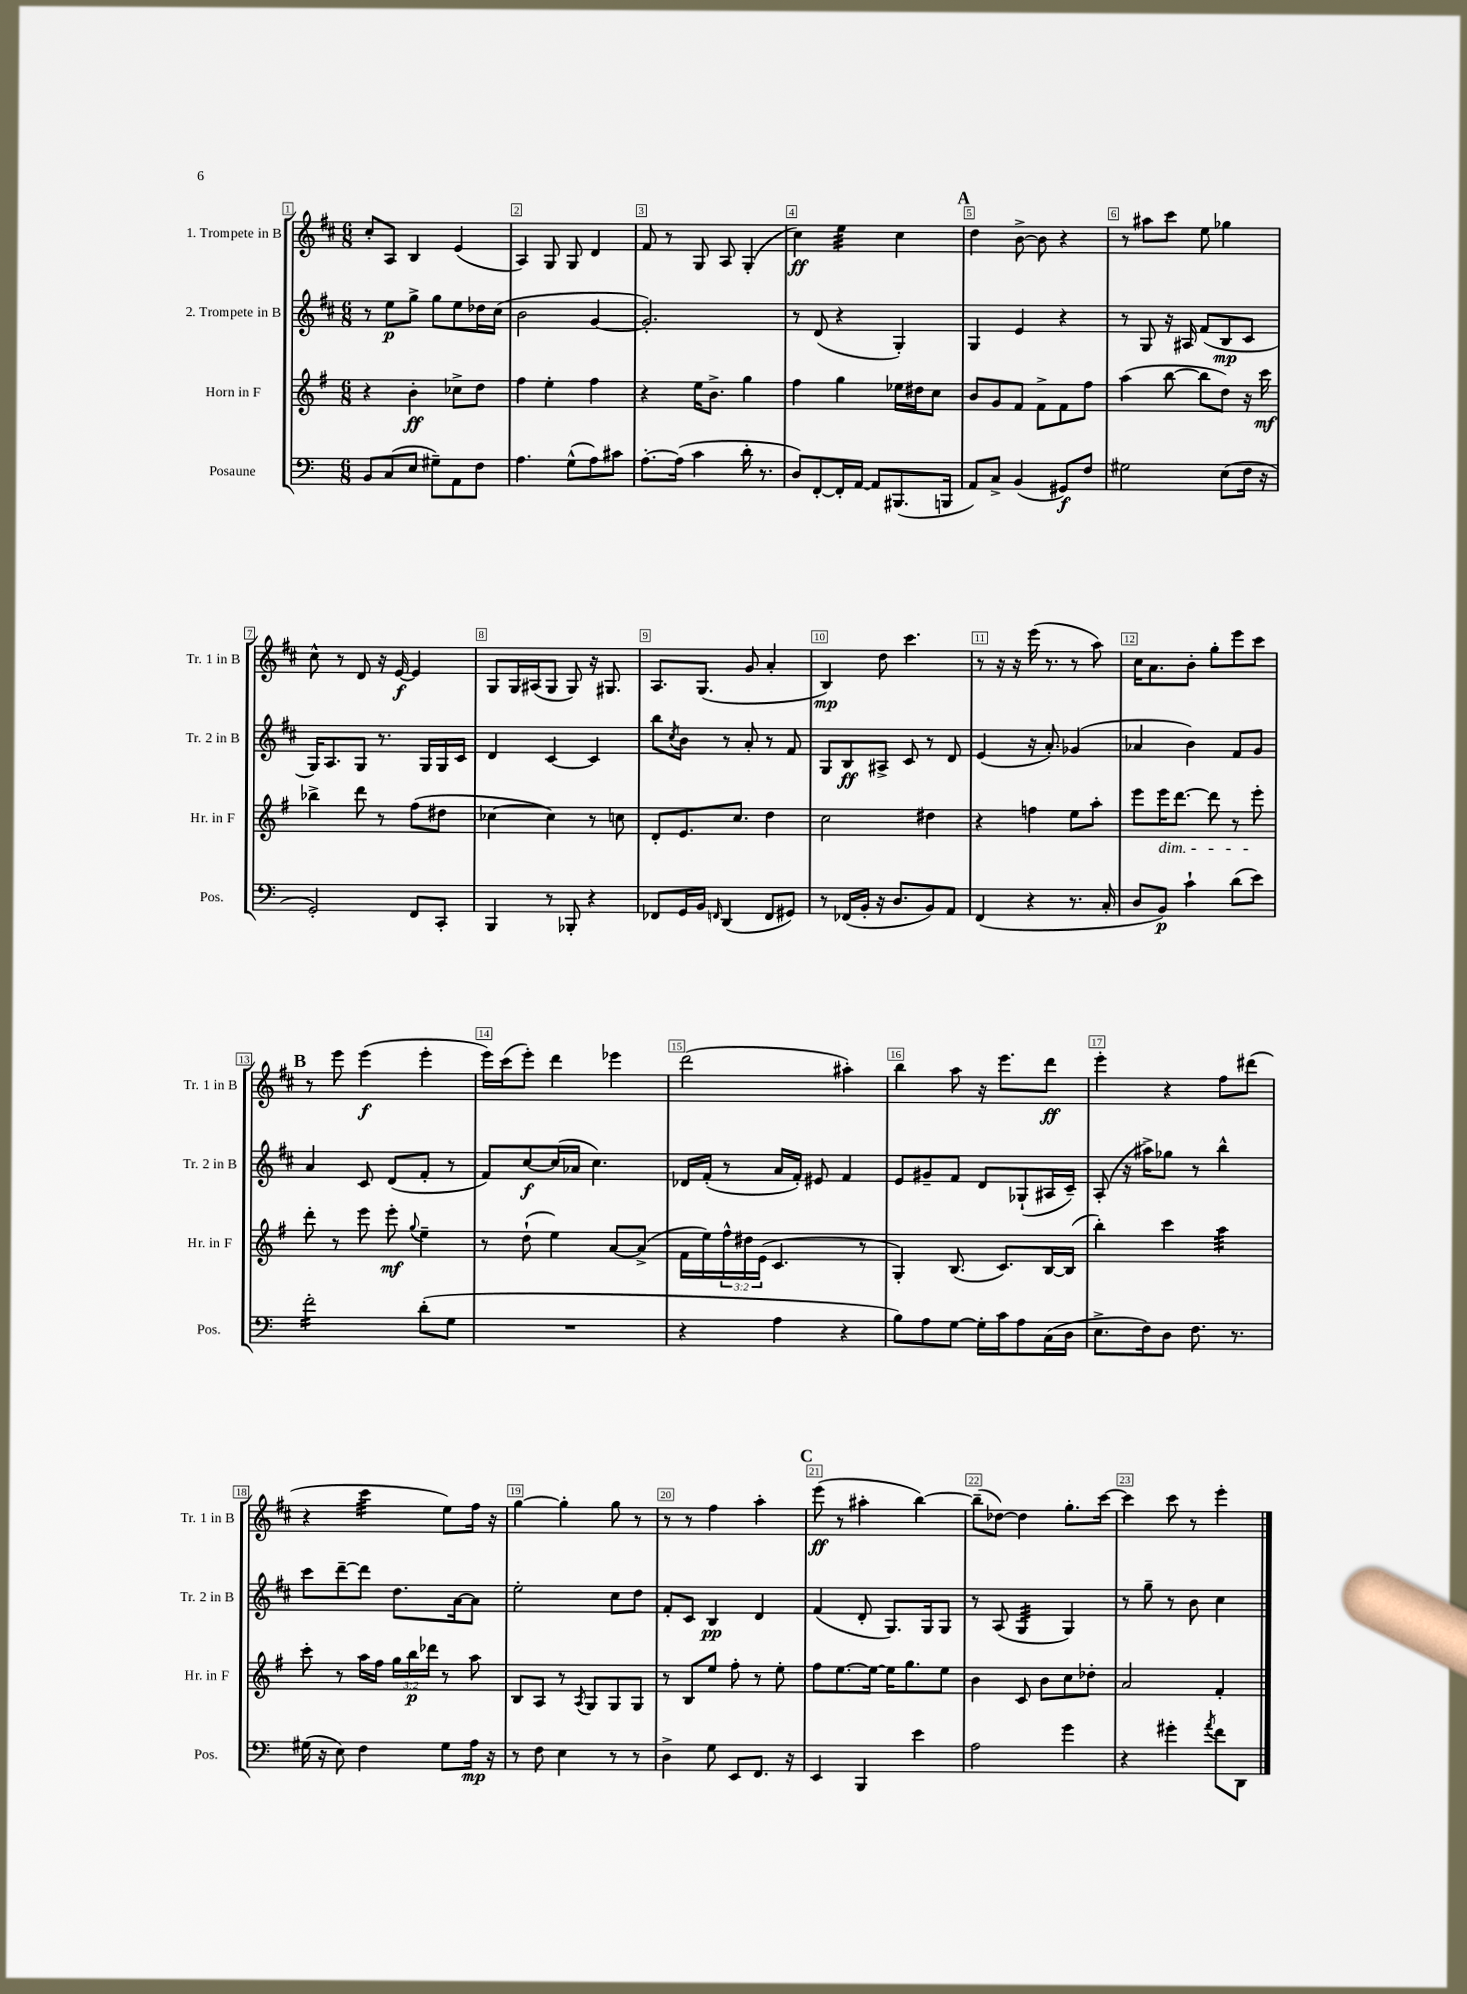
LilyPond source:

<<
\new StaffGroup <<
\new Staff = "s0" \with { instrumentName = "1. Trompete in B" shortInstrumentName = "Tr. 1 in B" } {
    \clef treble \key d \major \numericTimeSignature \time 6/8
    cis''8-. a8 b4 e'4( |
    a4) g8 g8 d'4 |
    fis'8 r8 g8 a8 g4-.( |
    cis''4\ff) e''4:32 cis''4 |
    \mark \markup { \bold "A" } d''4 b'8~-> b'8 r4 |
    r8 ais''8 cis'''8 e''8 ges''4 |
    cis''8-^ r8 d'8 r16 e'16~\f e'4 |
    g8 g16 ais16( g8 g8) r16 gis8. |
    a8. g8.( g'8 a'4-. |
    b4\mp) d''8 cis'''4. |
    r8 r16 r16 e'''16( r8. r8 a''8) |
    cis''16 a'8. b'8-. g''8-. e'''8 cis'''8 |
    \mark \markup { \bold "B" } r8 e'''8 e'''4\f( e'''4-. |
    e'''16) cis'''16( e'''8-.) d'''4 ees'''4 |
    d'''2( ais''4-.) |
    b''4 a''8 r16 e'''8. d'''8\ff |
    e'''4-. r4 fis''8 dis'''8( |
    r4 cis'''4:32 e''8) fis''16 r16 |
    g''4~ g''4-. g''8 r8 |
    r8 r8 fis''4 a''4-. |
    \mark \markup { \bold "C" } e'''8\ff( r8 ais''4-. b''4~) |
    b''8--( des''8~) des''4 g''8.-. cis'''16~ |
    cis'''4 cis'''8 r8 e'''4-. \bar "|." |
}
\new Staff = "s1" \with { instrumentName = "2. Trompete in B" shortInstrumentName = "Tr. 2 in B" } {
    \clef treble \key d \major \numericTimeSignature \time 6/8
    r8 e''8\p g''8-> g''8 e''8 des''16 cis''16( |
    b'2 g'4~ |
    g'2.-.) |
    r8 d'8( r4 g4-.) |
    \mark \markup { \bold "A" } g4 e'4 r4 |
    r8 g8 r16 ais16 fis'8( b8\mp cis'8 |
    g16) a8. g8 r8. g16 g16 cis'16 |
    d'4 cis'4~ cis'4 |
    b''8 \acciaccatura { cis''8 } b'8 r8 a'8-. r8 fis'8 |
    g8 b8\ff ais8-> cis'8 r8 d'8 |
    e'4( r16 a'8.-.) ges'4( |
    aes'4 b'4) fis'8 g'8 |
    \mark \markup { \bold "B" } a'4 cis'8 d'8( fis'8-. r8 |
    fis'8) cis''8~\f cis''16( aes'16 cis''4.) |
    des'16 fis'16-.( r8 a'16 fis'16-.) eis'8 fis'4 |
    e'8 gis'8-- fis'8 d'8 ges8-!( ais16 cis'16--) |
    a8-.( r16 ais''16->) ges''8 r8 b''4-^ |
    cis'''8 d'''8~-- d'''8 d''8. a'16~ a'8 |
    e''2-. cis''8 d''8 |
    fis'8-. cis'8 b4\pp d'4 |
    \mark \markup { \bold "C" } fis'4( d'8-. g8.) g16 g8 |
    r8 a8( g4:32 g4) |
    r8 g''8-- r8 b'8 cis''4 \bar "|." |
}
\new Staff = "s2" \with { instrumentName = "Horn in F" shortInstrumentName = "Hr. in F" } {
    \clef treble \key g \major \numericTimeSignature \time 6/8 \override Staff.TupletNumber.text = #tuplet-number::calc-fraction-text
    r4 b'4-.\ff ces''8-> d''8 |
    fis''4 e''4-. fis''4 |
    r4 e''16 b'8.-> g''4 |
    fis''4 g''4 ees''16 dis''16 c''8 |
    \mark \markup { \bold "A" } b'8 g'8 fis'8 fis'8-> fis'8 fis''8 |
    a''4( b''8~ b''8 d''8) r16 c'''16\mf |
    bes''4-> d'''8 r8 fis''8( dis''8 |
    ces''4~ ces''4) r8 c''8 |
    d'8-. e'8. c''8. d''4 |
    c''2 dis''4 |
    r4 f''4 e''8 a''8-. |
    e'''8 e'''16\dim d'''8.~ d'''8 r8 e'''8-.\! |
    \mark \markup { \bold "B" } d'''8-. r8 e'''8 e'''8-.\mf \appoggiatura { g''8 } e''4-- |
    r8 d''8-!( e''4) a'8~ a'8->( |
    fis'16 e''16) \tuplet 3/2 { fis''16-^ dis''16 e'16( } c'4. r8 |
    g4-.) b8.( c'8.) b16~ b16( |
    b''4-.) c'''4 a''4:32 |
    c'''8-. r8 a''16 fis''16 \tuplet 3/2 { g''16 b''16\p des'''16 } r8 a''8 |
    b8 a8 r8 \acciaccatura { a8 } g8 g8 g8 |
    r8 b8 e''8 fis''8-. r8 e''8-. |
    \mark \markup { \bold "C" } fis''8 e''8.~ e''16~ e''16 g''8. e''8 |
    b'4 c'8 b'8 c''8 des''8-. |
    a'2 fis'4-. \bar "|." |
}
\new Staff = "s3" \with { instrumentName = "Posaune" shortInstrumentName = "Pos." } {
    \clef bass \key c \major \numericTimeSignature \time 6/8
    b,8 c8( e8 gis8--) a,8 f8 |
    a4. g8-^( a8) cis'8 |
    a8.~-. a16( c'4 d'16-. r8. |
    d8) f,8~-. f,16-. a,16~ a,8 bis,,8.( b,,16 |
    \mark \markup { \bold "A" } a,8) c8-> b,4( gis,8\f) f8 |
    gis2 e8( f16 r16 |
    g,2-.) f,8 c,8-. |
    b,,4 r8 bes,,8-. r4 |
    fes,8 g,16 b,16 \grace { f,16 } d,4( f,8 gis,8) |
    r8 fes,16( b,16-. r16 d8. b,8) a,8 |
    f,4( r4 r8. c16-. |
    d8 b,8\p) c'4-! d'8( e'8) |
    \mark \markup { \bold "B" } f'2:16-. d'8-.( g8 |
    R2. |
    r4 a4 r4 |
    b8) a8 g8~ g16-. c'16 a8 c16( d16 |
    e8.-> f16) d8 f8. r8. |
    gis16( r16 e8) f4 gis8 a16\mp r16 |
    r8 f8 e4 r8 r8 |
    d4-> g8 e,8 f,8. r16 |
    \mark \markup { \bold "C" } e,4 b,,4 e'4 |
    a2 g'4 |
    r4 gis'4-. \acciaccatura { a'8 } f'8 d,8 \bar "|." |
}
>>
>>
\layout { \context { \Score \override BarNumber.break-visibility = ##(#f #t #t) barNumberVisibility = #all-bar-numbers-visible \override BarNumber.stencil = #(make-stencil-boxer 0.1 0.3 ly:text-interface::print) } }
